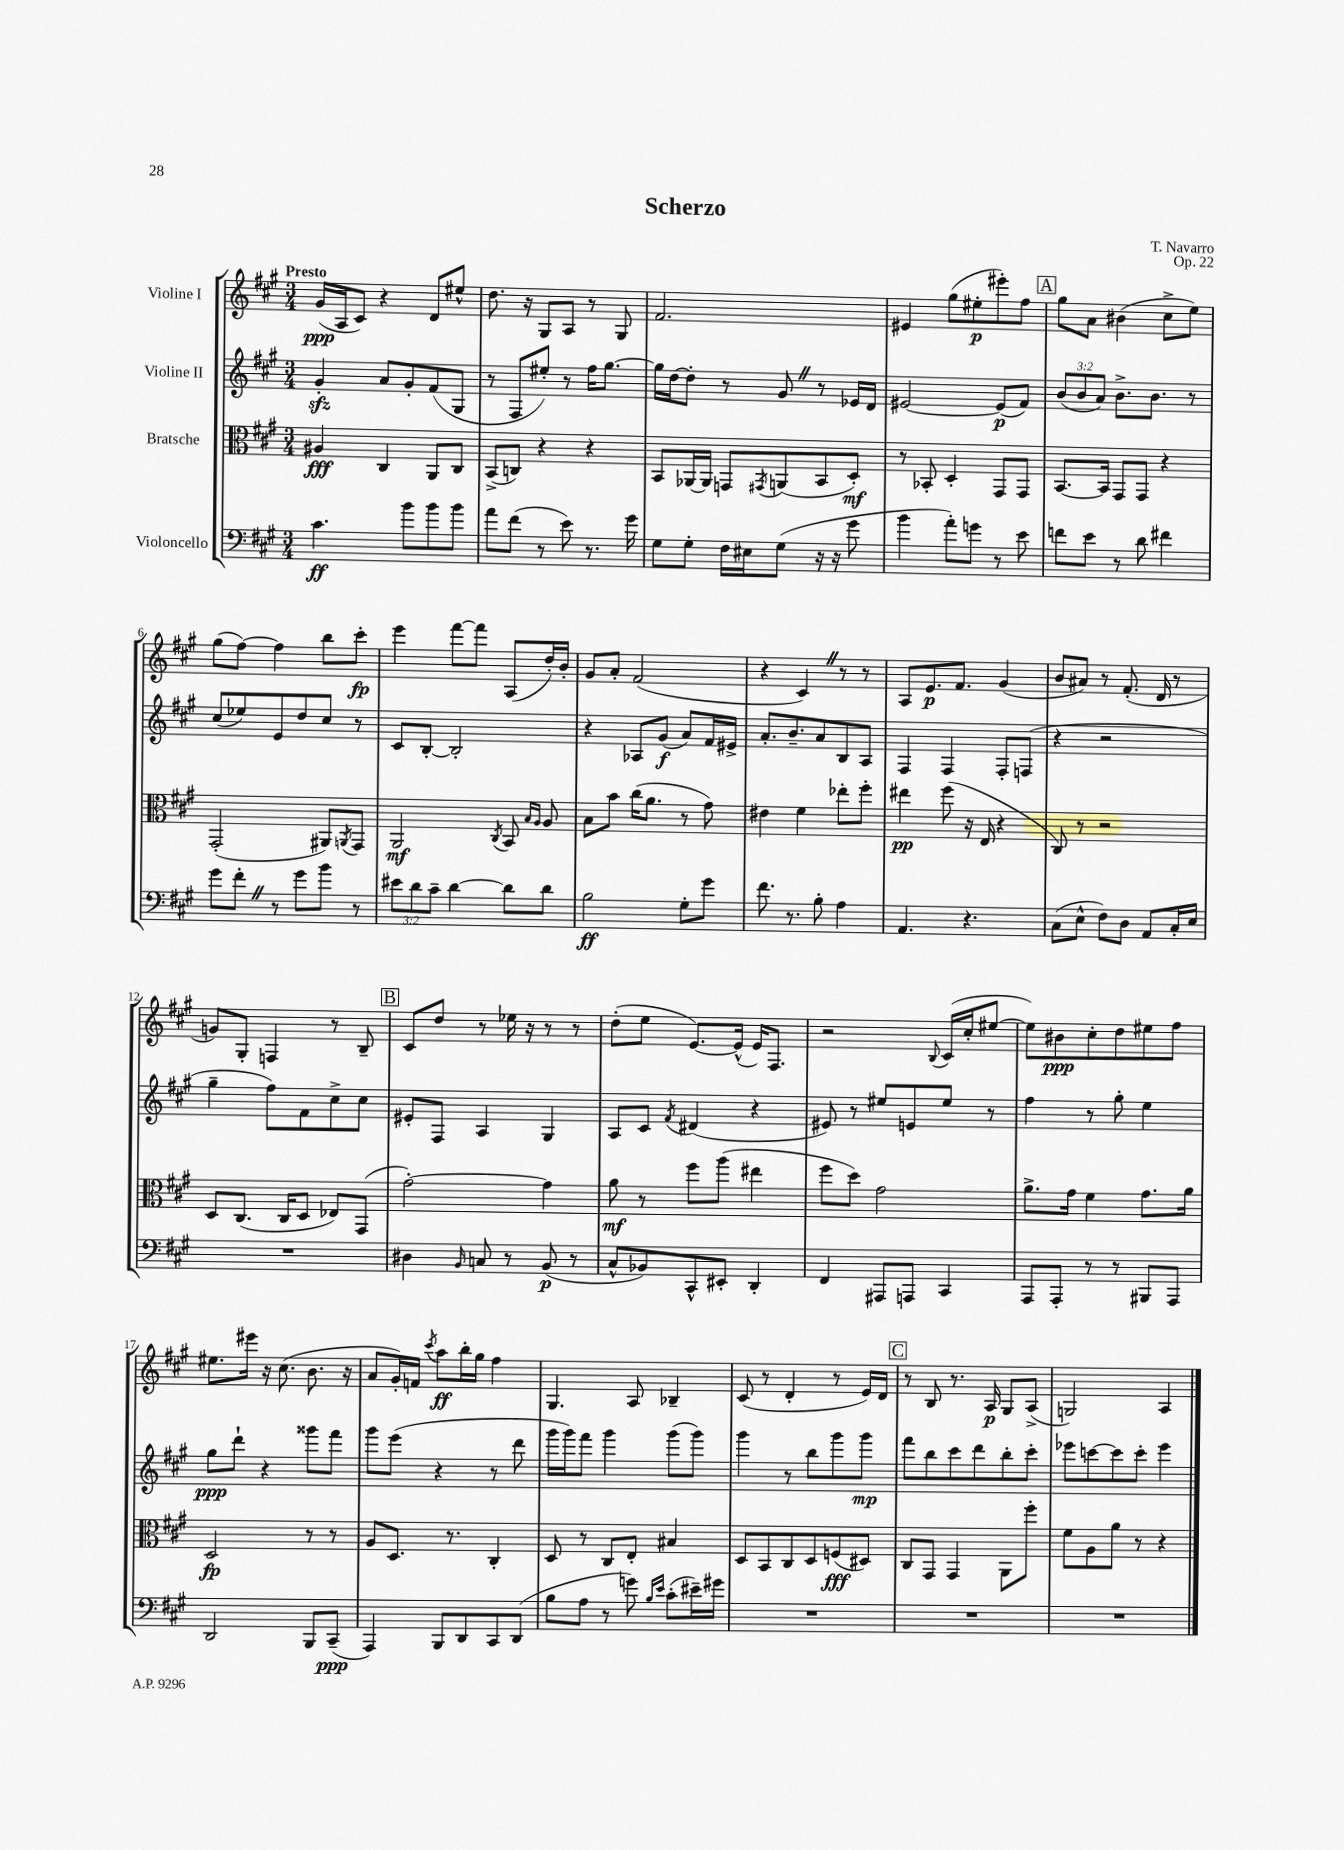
\header { title = "Scherzo" composer = "T. Navarro" opus = "Op. 22" }
<<
\new StaffGroup <<
\new Staff = "s0" \with { instrumentName = "Violine I" } {
    \clef treble \key a \major \numericTimeSignature \time 3/4 \tempo "Presto"
    gis'16\ppp( a16 cis'8) r4 d'8 eis''8-^ |
    d''8. r16 gis8 a8 r8 gis8 |
    fis'2. |
    eis'4 gis''8( eis''8-.\p eis'''8-.) fis''8 |
    \mark \markup { \box "A" } gis''8 a'8 bis'4( cis''8-> e''8) |
    gis''8( fis''8~) fis''4 b''8 cis'''8-.\fp |
    e'''4 fis'''8~ fis'''8 a8( d''16-.) b'16-. |
    gis'8 a'8-. fis'2( |
    r4 cis'4) \once \override BreathingSign.text = \markup { \musicglyph "scripts.caesura.straight" } \breathe r8 r8 |
    a8 e'8.\p fis'8. gis'4( |
    b'8 ais'8) r8 fis'8.-.( d'16 r8 |
    g'8) gis8-. f4 r8 b8-- |
    \mark \markup { \box "B" } cis'8 d''8 r8 ees''16 r16 r8 r8 |
    d''8-.( e''8 e'8.~) e'16-^( e'16) fis8. |
    r2 \appoggiatura { b8 } cis'16( cis''16-. eis''8~ |
    eis''8) bis'8\ppp cis''8-. d''8 eis''8 fis''8 |
    eis''8. eis'''16 r16 cis''8.( b'8. r16 |
    a'8 gis'16-.) f'16 \acciaccatura { cis'''8 } a''8\ff b''16-. gis''16 fis''4 |
    gis4. a8 bes4-- |
    cis'8( r8 d'4-. r8 e'16) d'16 |
    \mark \markup { \box "C" } r8 b8 r8. a16\p gis8 a8->( |
    g2) a4 \bar "|." |
}
\new Staff = "s1" \with { instrumentName = "Violine II" } {
    \clef treble \key a \major \numericTimeSignature \time 3/4 \override Staff.TupletNumber.text = #tuplet-number::calc-fraction-text
    gis'4-.\sfz a'8 gis'8-. fis'8( gis8 |
    r8 fis8 eis''8-.) r8 fis''16 gis''8.~ |
    gis''16 d''16~ d''8-. r8 gis'8 \once \override BreathingSign.text = \markup { \musicglyph "scripts.caesura.straight" } \breathe r8 ees'16 d'16 |
    eis'2~ eis'8\p( fis'8) |
    \mark \markup { \box "A" } \tuplet 3/2 { b'8( b'8 a'8) } b'8.-> b'8. r8 |
    cis''8( ees''8) e'8 d''8 cis''8 r8 |
    cis'8 b8~-. b2-. |
    r4 aes8 gis'8\f( a'8) fis'16 eis'16-> |
    a'8.-. b'8.-- a'8 b8 a8 |
    fis4 fis4 fis8-. f8( |
    r4 r2 |
    gis''4-- fis''8) fis'8 cis''8-> cis''8 |
    \mark \markup { \box "B" } eis'8-. fis8 a4 gis4 |
    a8 cis'8 \acciaccatura { fis'8 } dis'4( r4 |
    eis'8) r8 eis''8 e'8 eis''8 r8 |
    fis''4 r8 gis''8-. e''4 |
    gis''8\ppp d'''8-! r4 gisis'''8 fis'''8 |
    gis'''8 e'''8( r4 r8 d'''8 |
    gis'''16 gis'''16) fis'''8 gis'''4 gis'''8( gis'''8) |
    gis'''4 r8 b''8 gis'''8 gis'''8\mp |
    \mark \markup { \box "C" } fis'''8 b''8 cis'''8 d'''8 b''8-. cis'''8-. |
    ees'''8 c'''8~ c'''8 c'''8-. ees'''4 \bar "|." |
}
\new Staff = "s2" \with { instrumentName = "Bratsche" } {
    \clef alto \key a \major \numericTimeSignature \time 3/4
    ais4\fff cis4 a,8 cis8 |
    b,8->( c8) r4 r4 |
    b,8 aes,16~ aes,16 g,8 \acciaccatura { gis,8 } a,8( b,8 d8-.\mf) |
    r8 bes,8-. d4-. gis,8 gis,8 |
    \mark \markup { \box "A" } b,8.~ b,16 gis,8 gis,8 r4 |
    gis,2-.( ais,8) \acciaccatura { a,8 } gis,8 |
    a,2\mf \acciaccatura { cis8 } b,8 \grace { b16 a16 } a8 |
    b8 b'8 cis''16( a'8. r8 gis'8) |
    eis'4 fis'4 ees''8-. fis''8-. |
    eis''4\pp fis''8( r16 e16 r4 |
    cis8) r8 r2 |
    d8 cis8.( cis16 d8 ees8) gis,8( |
    \mark \markup { \box "B" } gis'2~-.) gis'4 |
    a'8\mf r8 fis''8 a''8( eis''4 |
    fis''8 d''8) gis'2 |
    a'8.-> gis'16 fis'4 gis'8. a'16 |
    d2\fp r8 r8 |
    a8 d8. r8. cis4-. |
    d8 r8 cis8 e8-. bis4 |
    d8 b,8 cis8 d8 f8\fff( dis8) |
    \mark \markup { \box "C" } cis8 gis,8 gis,4 a,8 fis''8-. |
    fis'8 a8 a'8 r8 r4 \bar "|." |
}
\new Staff = "s3" \with { instrumentName = "Violoncello" } {
    \clef bass \key a \major \numericTimeSignature \time 3/4 \override Staff.TupletNumber.text = #tuplet-number::calc-fraction-text
    cis'4.\ff b'8 b'8 b'8 |
    a'8 fis'8( r8 e'8) r8. gis'16 |
    gis8 gis8-. fis16 eis16 gis8( r16 r16 gis'8 |
    b'4 a'8-.) g'8 r8 e'8 |
    \mark \markup { \box "A" } f'8 e'8 r8 d'8 fis'4 |
    gis'8 fis'8-. \once \override BreathingSign.text = \markup { \musicglyph "scripts.caesura.straight" } \breathe r8 gis'8 b'8 r8 |
    \tuplet 3/2 { eis'8 d'8 cis'8-- } d'4~ d'8 d'8 |
    b2\ff gis8-. gis'8 |
    fis'8. r8. b8-. a4 |
    a,4. r4. |
    cis8( e8-^ fis8) d8 a,8 cis16-. e16 |
    R2. |
    \mark \markup { \box "B" } dis4 \grace { b,16 } c8 r8 b,8\p( r8 |
    cis8-^ bes,8) cis,8-^ eis,8-. d,4-. |
    fis,4 ais,,8 a,,8 cis,4 |
    a,,8 a,,8-. r8 r8 bis,,8 a,,8 |
    d,2 b,,8 cis,8--\ppp( |
    a,,4) b,,8 d,8 cis,8 d,8( |
    b8 a8 r8 g'8) \grace { b16 e'16 } cis'8-.( eis'16--) gis'16 |
    R2. |
    \mark \markup { \box "C" } R2. |
    R2. \bar "|." |
}
>>
>>
